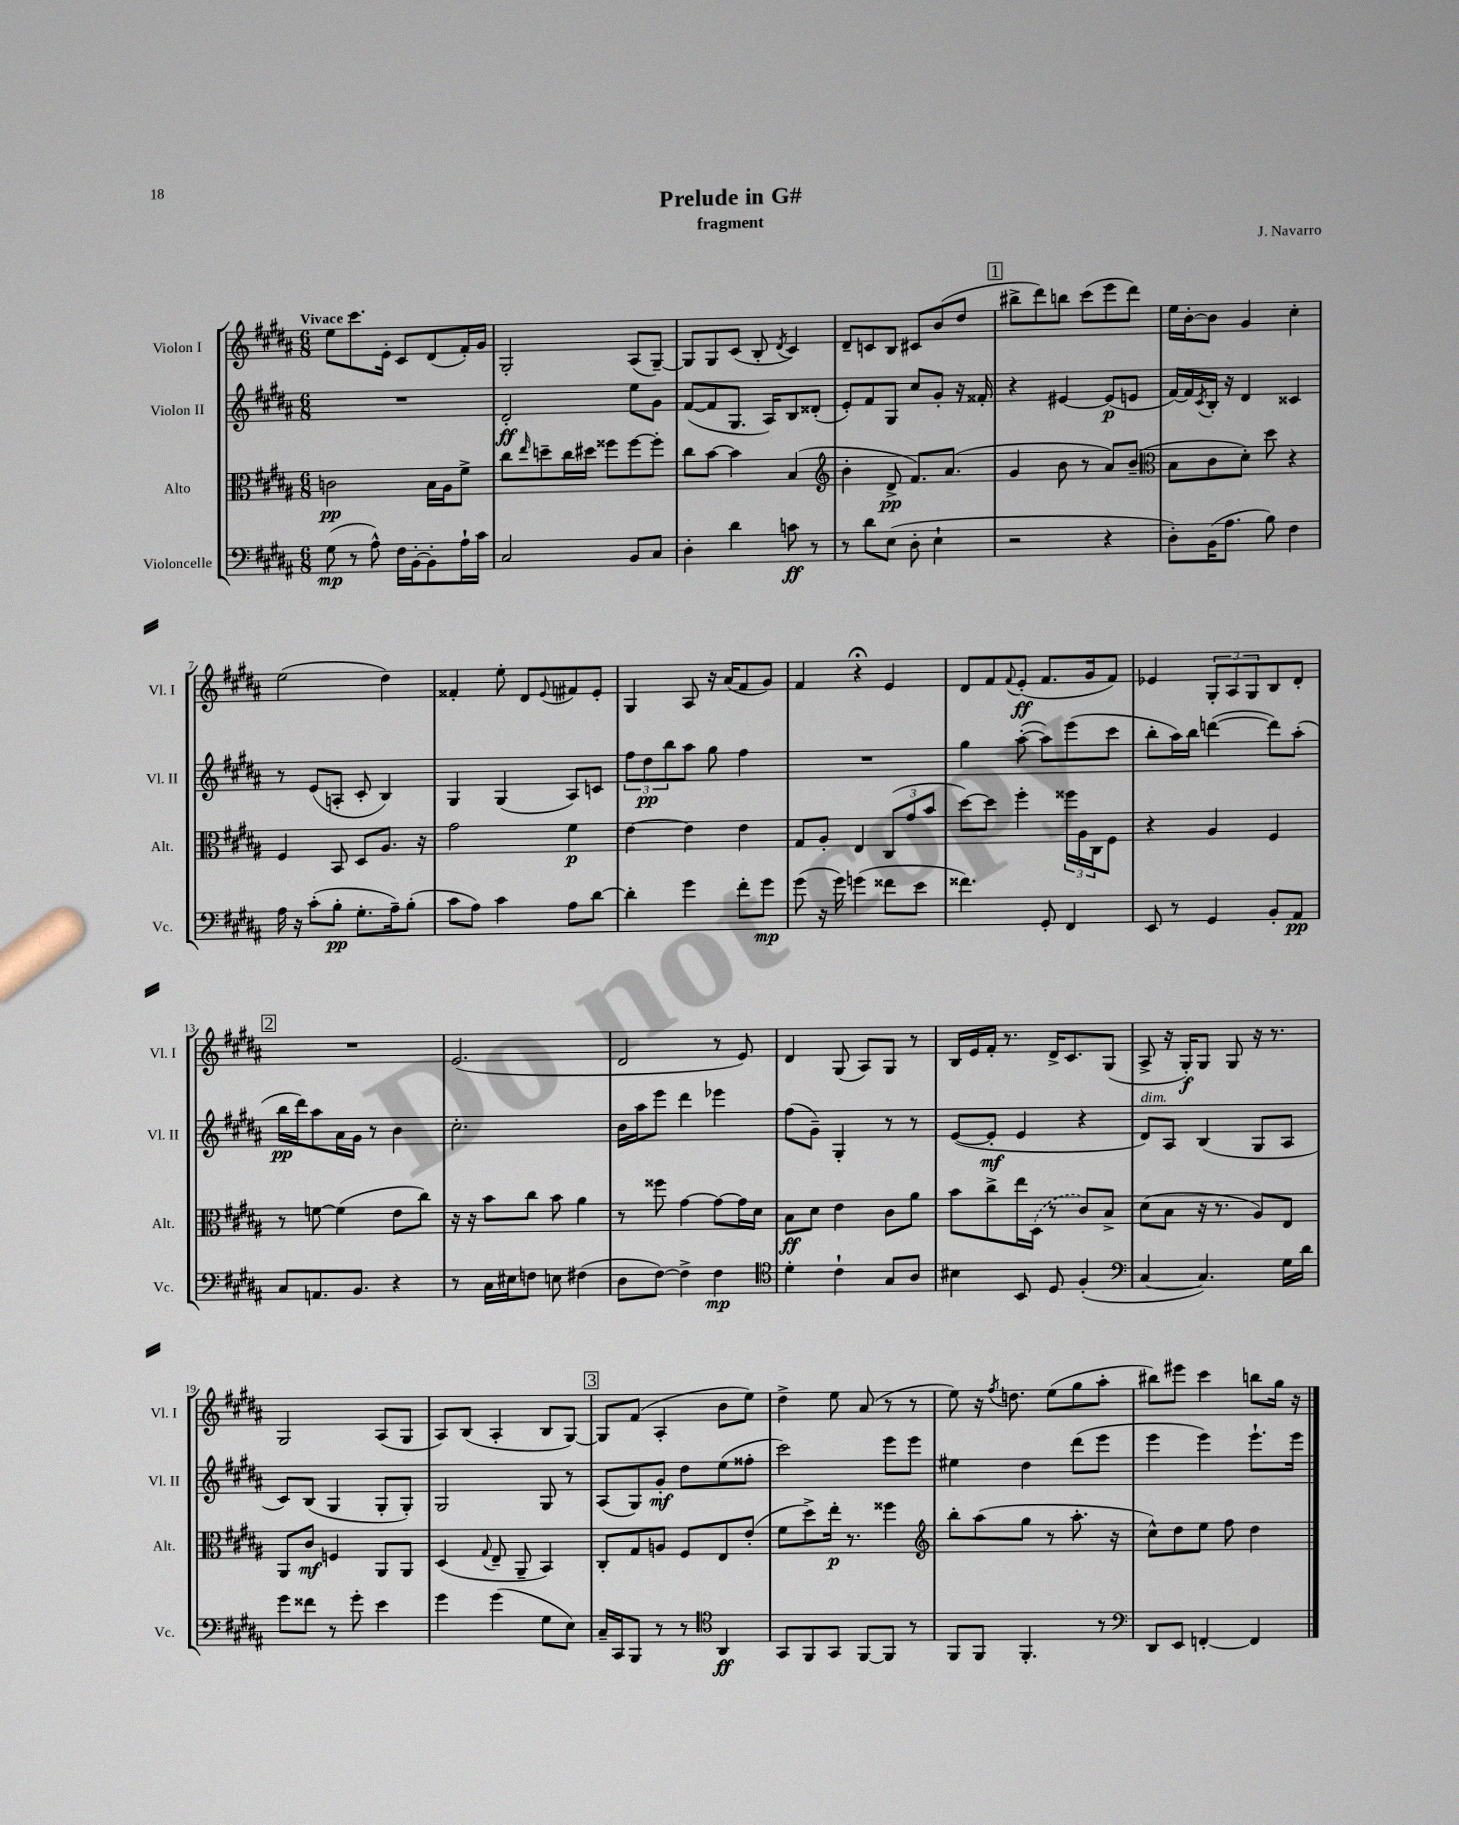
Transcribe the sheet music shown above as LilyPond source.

\header { title = "Prelude in G#" composer = "J. Navarro" subtitle = "fragment" }
<<
\new StaffGroup <<
\new Staff = "s0" \with { instrumentName = "Violon I" shortInstrumentName = "Vl. I" } {
    \clef treble \key b \major \numericTimeSignature \time 6/8 \tempo "Vivace"
    e''8 cis'''8. e'16-. cis'8 dis'8( fis'16-.) gis'16 |
    gis2-. ais8( gis8~--) |
    gis8 gis8 cis'8( b8-. \acciaccatura { dis'8 } cis'4) |
    dis'8-- c'8 b8 cis'8 b'8( dis''8 |
    \mark \markup { \box "1" } bis''8-> dis'''8) b''8 cis'''8( e'''8 dis'''8) |
    e''16 b'16~-. b'8 gis'4 cis''4-. |
    e''2( dis''4) |
    fisis'4-. e''8-. dis'8 \appoggiatura { e'8 } fis'8 e'8-. |
    gis4 ais8 r16 ais'16( fis'8 gis'8) |
    fis'4 r4\fermata e'4 |
    dis'8 fis'8 \appoggiatura { fis'8 } e'8-.\ff( fis'8. gis'16 fis'8) |
    ees'4 \tuplet 3/2 { gis8-. ais8 gis8 } b8 dis'8-. |
    \mark \markup { \box "2" } R2. |
    e'2.( |
    dis'2 r8 e'8) |
    dis'4 gis8( ais8) gis8 r8 |
    b16 e'16 fis'16-. r8. dis'16-> cis'8. gis8( |
    ais8-> r16 gis16-.\f) gis8 gis8 r16 r8. |
    gis2 ais8( gis8 |
    ais8) b8( ais4-. b8 gis8~) |
    \mark \markup { \box "3" } gis8 fis'8( ais4-. b'8 e''8) |
    dis''4-> e''8 ais'8( r8 r8 |
    e''8) r16 \acciaccatura { fis''8 } d''8. e''8( gis''8 ais''8-. |
    bis''8) eis'''8 cis'''4 b''8 gis''16 r16 \bar "|." |
}
\new Staff = "s1" \with { instrumentName = "Violon II" shortInstrumentName = "Vl. II" } {
    \clef treble \key b \major \numericTimeSignature \time 6/8
    R2. |
    dis'2-.\ff e''8 gis'8 |
    fis'8~( fis'8 gis8. ais16) b8 disis'8-.( |
    e'8-.) fis'8 gis8 cis''8 gis'8-. r16 fisis'16-. |
    \mark \markup { \box "1" } r4 eis'4~ eis'8\p( e'8 |
    fis'16~) fis'16 \acciaccatura { cis'8 } b16-. r16 dis'4 cisis'4 |
    r8 e'8( a8-. cis'8-. b4) |
    gis4 gis4( ais8) c'8 |
    \tuplet 3/2 { fis''8 dis''8\pp b''8 } ais''8 gis''8 fis''4 |
    R2. |
    gis''4 ais''8~-.( ais''8) e'''8( cis'''8 |
    b''8-. ais''16) b''16 d'''4~( d'''8) ais''8-.( |
    \mark \markup { \box "2" } b''16\pp dis'''16) ais''8 ais'16 gis'16 r8 b'4 |
    cis''2.-. |
    b'16 ais''16 e'''8 dis'''4 ees'''4 |
    fis''8( gis'8--) gis4-. r8 r8 |
    e'8~( e'8-.\mf e'4 r4 |
    dis'8^\markup { \italic "dim." }) ais8 b4( gis8 ais8 |
    cis'8) b8( gis4 gis8-. gis8-.) |
    gis2 gis8 r8 |
    \mark \markup { \box "3" } ais8( gis8) gis'8-.\mf dis''8 e''8( fisis''8-. |
    cis'''2) e'''8 e'''8 |
    eis''4 dis''4 dis'''8( e'''8 |
    e'''4 e'''4) e'''8.-! e'''16 \bar "|." |
}
\new Staff = "s2" \with { instrumentName = "Alto" shortInstrumentName = "Alt." } {
    \clef alto \key b \major \numericTimeSignature \time 6/8
    c'2\pp b16 ais16 fis'8-> |
    cis''8 \grace { e''16 } d''8-- cis''16 dis''16 fisis''8 fisis''8~ fisis''8-. |
    cis''8 b'8~ b'4 b4( |
    \clef treble b'4-. dis'8->\pp fis'8.) ais'8.( |
    \mark \markup { \box "1" } gis'4 b'8 r8 ais'8) b'8--( |
    \clef alto b8 cis'8 dis'8-.) dis''8 r4 |
    fis4 b,8 dis8 ais8. r16 |
    gis'2 fis'4\p |
    e'4~ e'4 e'4 |
    gis8 ais8-. e4 \tuplet 3/2 { cis8( gis'8 b'8 } |
    dis''8~) dis''8 fis''4-. \tuplet 3/2 { fisis''16 ais16 cis16 } fis8 |
    r4 ais4 fis4 |
    \mark \markup { \box "2" } r8 f'8~ f'4( e'8 cis''8) |
    r16 r16 b'8 cis''8 b'8 ais'4 |
    r8 fisis''8 gis'4~ gis'8~ gis'16 dis'16 |
    b8\ff dis'8 e'4 cis'8 ais'8 |
    b'8 cis''8-> e''16 \once \slurDashed dis16( r8 cis'8) b8-> |
    dis'8( b8 r16 r8. ais8) e8 |
    ais,8 cis'8\mf f4 ais,8 ais,8 |
    dis4( \appoggiatura { gis8 } e8-- ais,8-- b,4) |
    \mark \markup { \box "3" } cis8-. gis8 a8 fis8 e8 e'8-.( |
    fis'8 dis''8->) e''16-.\p r8. fisis''4 |
    \clef treble b''8-. ais''8( gis''8 r8 ais''8.-. r16 |
    cis''8-^) dis''8 e''8 fis''8 dis''4 \bar "|." |
}
\new Staff = "s3" \with { instrumentName = "Violoncelle" shortInstrumentName = "Vc." } {
    \clef bass \key b \major \numericTimeSignature \time 6/8
    gis8\mp( r8 ais8-^) fis16 b,16~-. b,8-. ais16-! cis'16 |
    cis2 b,8 cis8 |
    dis4-. dis'4 c'8\ff r8 |
    r8 dis'8 e8( dis8-. e4-! |
    \mark \markup { \box "1" } r2 r4 |
    dis8-.) b,16( ais8. b8) fis4 |
    ais16 r16 cis'8-.( b8-.\pp gis8.-. ais16--) b8-.( |
    cis'8 ais8) cis'4 ais8 dis'8~ |
    dis'4-. gis'4 fis'8-. gis'8\mp |
    gis'8( r16 gis'16) g'4( fisis'8 e'8 |
    fisis'4.) gis,8-. fis,4 |
    e,8 r8 gis,4 b,8-. ais,8\pp |
    \mark \markup { \box "2" } cis8 a,8. b,8. r4 |
    r8 cis16 eis16 f8 e8 fis4( |
    dis8 fis8~) fis4-> fis4\mp |
    \clef tenor dis'4-. cis'4-! gis8 ais8 |
    bis4 b,8 dis8 fis4-.( |
    \clef bass cis4~ cis4.) gis16 dis'16 |
    gis'8 fisis'8 r8 gis'8-. e'4 |
    gis'4 gis'4( gis8 e8) |
    \mark \markup { \box "3" } cis16-- cis,16 b,,8 r8 r8 \clef tenor ais,4\ff |
    gis,8 fis,8 gis,8 fis,8~ fis,8 r8 |
    fis,8 fis,8 fis,4.-. r8 |
    \clef bass dis,8 e,8 f,4~-. f,4 \bar "|." |
}
>>
>>
